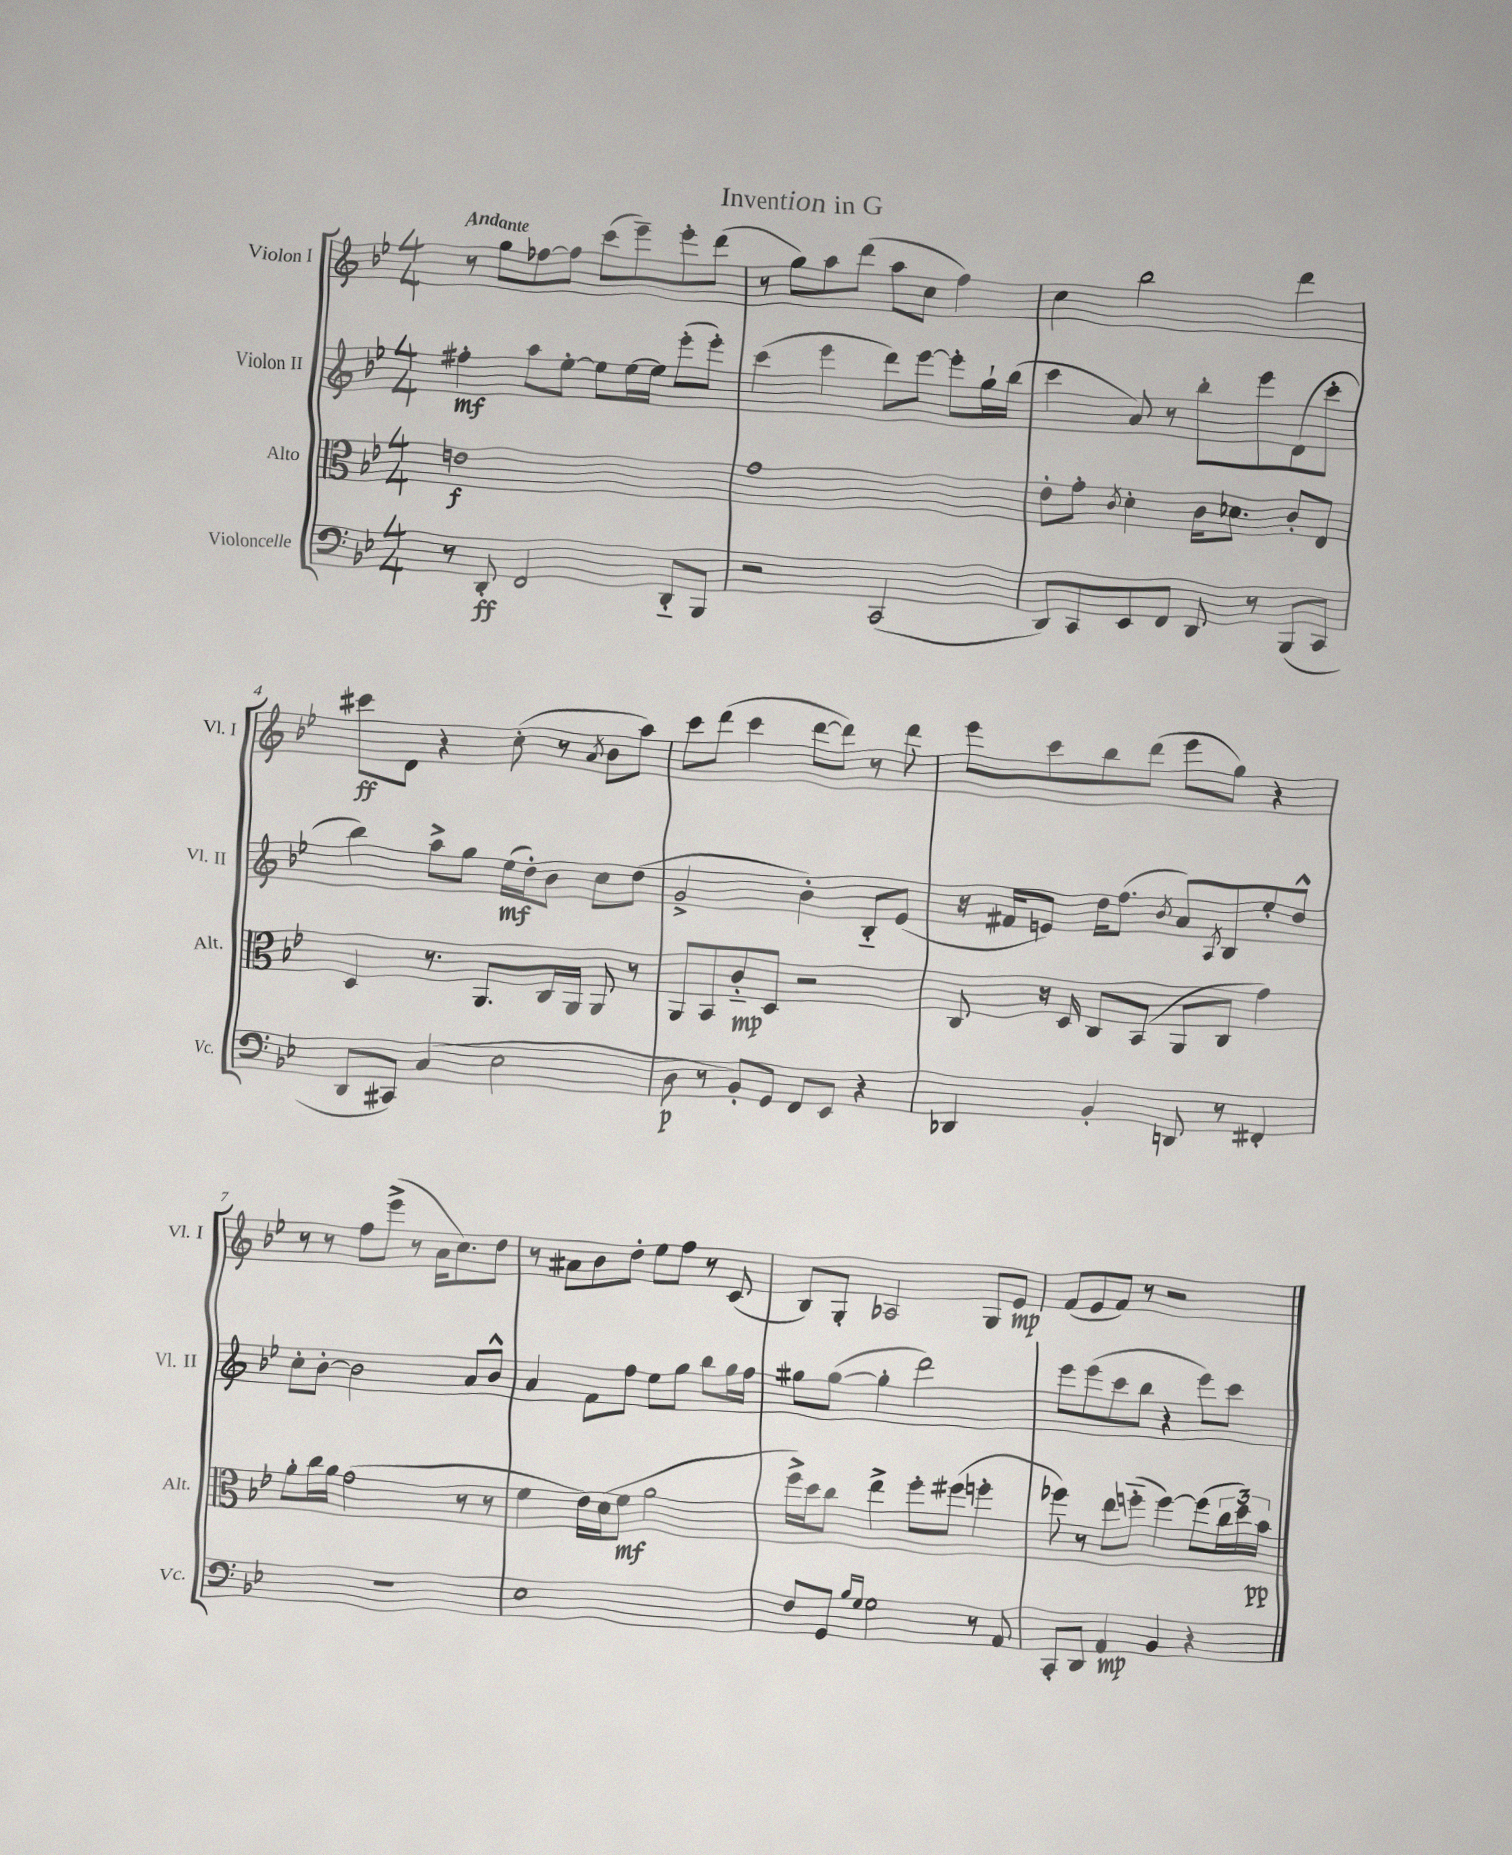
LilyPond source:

\header { title = "Invention in G" }
<<
\new StaffGroup <<
\new Staff = "s0" \with { instrumentName = "Violon I" shortInstrumentName = "Vl. I" } {
    \clef treble \key bes \major \numericTimeSignature \time 4/4 \tempo "Andante"
    r8 g''8 fes''8~ fes''8 c'''8( ees'''8--) ees'''8-. d'''8( |
    r8 g''8) a''8 d'''8( a''8 c''8 f''4) |
    c''4 bes''2 d'''4 |
    cis'''8\ff d'8 r4 c''8-.( r8 \acciaccatura { a'8 } bes'8 a''8) |
    c'''8 d'''8( c'''4 d'''8~ d'''8) r8 d'''8 |
    ees'''8 c'''8 bes''8 d'''8( ees'''8 g''8) r4 |
    r8 r8 f''8 ees'''8->( r8 a'16 c''8.) d''8 |
    r8 ais'8 bes'8 d''8-. ees''8 f''8 r8 c'8( |
    bes8) g8-. aes2 g8 ees'8\mp |
    f'8( ees'8 f'8) r8 r2 \bar "|." |
}
\new Staff = "s1" \with { instrumentName = "Violon II" shortInstrumentName = "Vl. II" } {
    \clef treble \key bes \major \numericTimeSignature \time 4/4
    fis''4-.\mf a''8 ees''8~-. ees''8 ees''16~ ees''16 ees'''8-.( ees'''8-.) |
    c'''4( ees'''4 d'''8) ees'''8~ ees'''8-. g''16-! bes''16( |
    c'''4 a'8) r8 bes''8-. ees'''8 d'8( c'''8-. |
    bes''4) a''8-> g''8 ees''16\mf( d''16-.) bes'8 c''8 d''8( |
    g'2-> bes'4-.) bes8-_ ees'8( |
    r16 fis'16 e'8) d''16 f''8.( \acciaccatura { bes'8 } a'8) \acciaccatura { a8 } bes8 ees''8-. d''8-^ |
    c''8-. bes'8~-. bes'2 a'8 bes'8-^ |
    a'4 f'8 f''8 ees''8 g''8 bes''8 g''16 f''16 |
    gis''8 gis''8~( gis''4-. d'''2) |
    ees'''8 ees'''8( c'''8 bes''8 r4 ees'''8) c'''8 \bar "|." |
}
\new Staff = "s2" \with { instrumentName = "Alto" shortInstrumentName = "Alt." } {
    \clef alto \key bes \major \numericTimeSignature \time 4/4
    e'1\f |
    g'1 |
    ees'8-. g'8-. \acciaccatura { c'8 } d'4-. c'16 des'8. c'8-. ees8 |
    d4 r8. a,8. c16 a,16 a,8 r8 |
    a,8 bes,8 c'8-_\mp d8 r2 |
    c8 r16 d16 c8 bes,8( a,8 c8 g'4) |
    a'8-. c''16 a'16 g'2( r8 r8 |
    f'4 ees'16) d'16( f'8\mf a'2 |
    f''16->) d''16 c''8 ees''4-> f''8-. fis''8( f''4-. |
    fes''8) r8 ees''8 f''8-_( f''4~) f''8( \tuplet 3/2 { c''16 d''16) bes'16\pp } \bar "|." |
}
\new Staff = "s3" \with { instrumentName = "Violoncelle" shortInstrumentName = "Vc." } {
    \clef bass \key bes \major \numericTimeSignature \time 4/4
    r8 d,8-.\ff f,2 d,8-_ bes,,8 |
    r2 c,2( |
    d,8) c,8 ees,8 f,8 d,8 r8 bes,,8( c,8 |
    d,8 cis,8) c4( ees2 |
    d8\p r8 bes,8-.) g,8 f,8 ees,8 r4 |
    des,4 bes,4-. d,8 r8 fis,4-. |
    R1 |
    ees1 |
    f8 g,8 \grace { bes16 g16 } g2 r8 a,8 |
    c,8-. d,8 a,4\mp bes,4 r4 \bar "|." |
}
>>
>>
